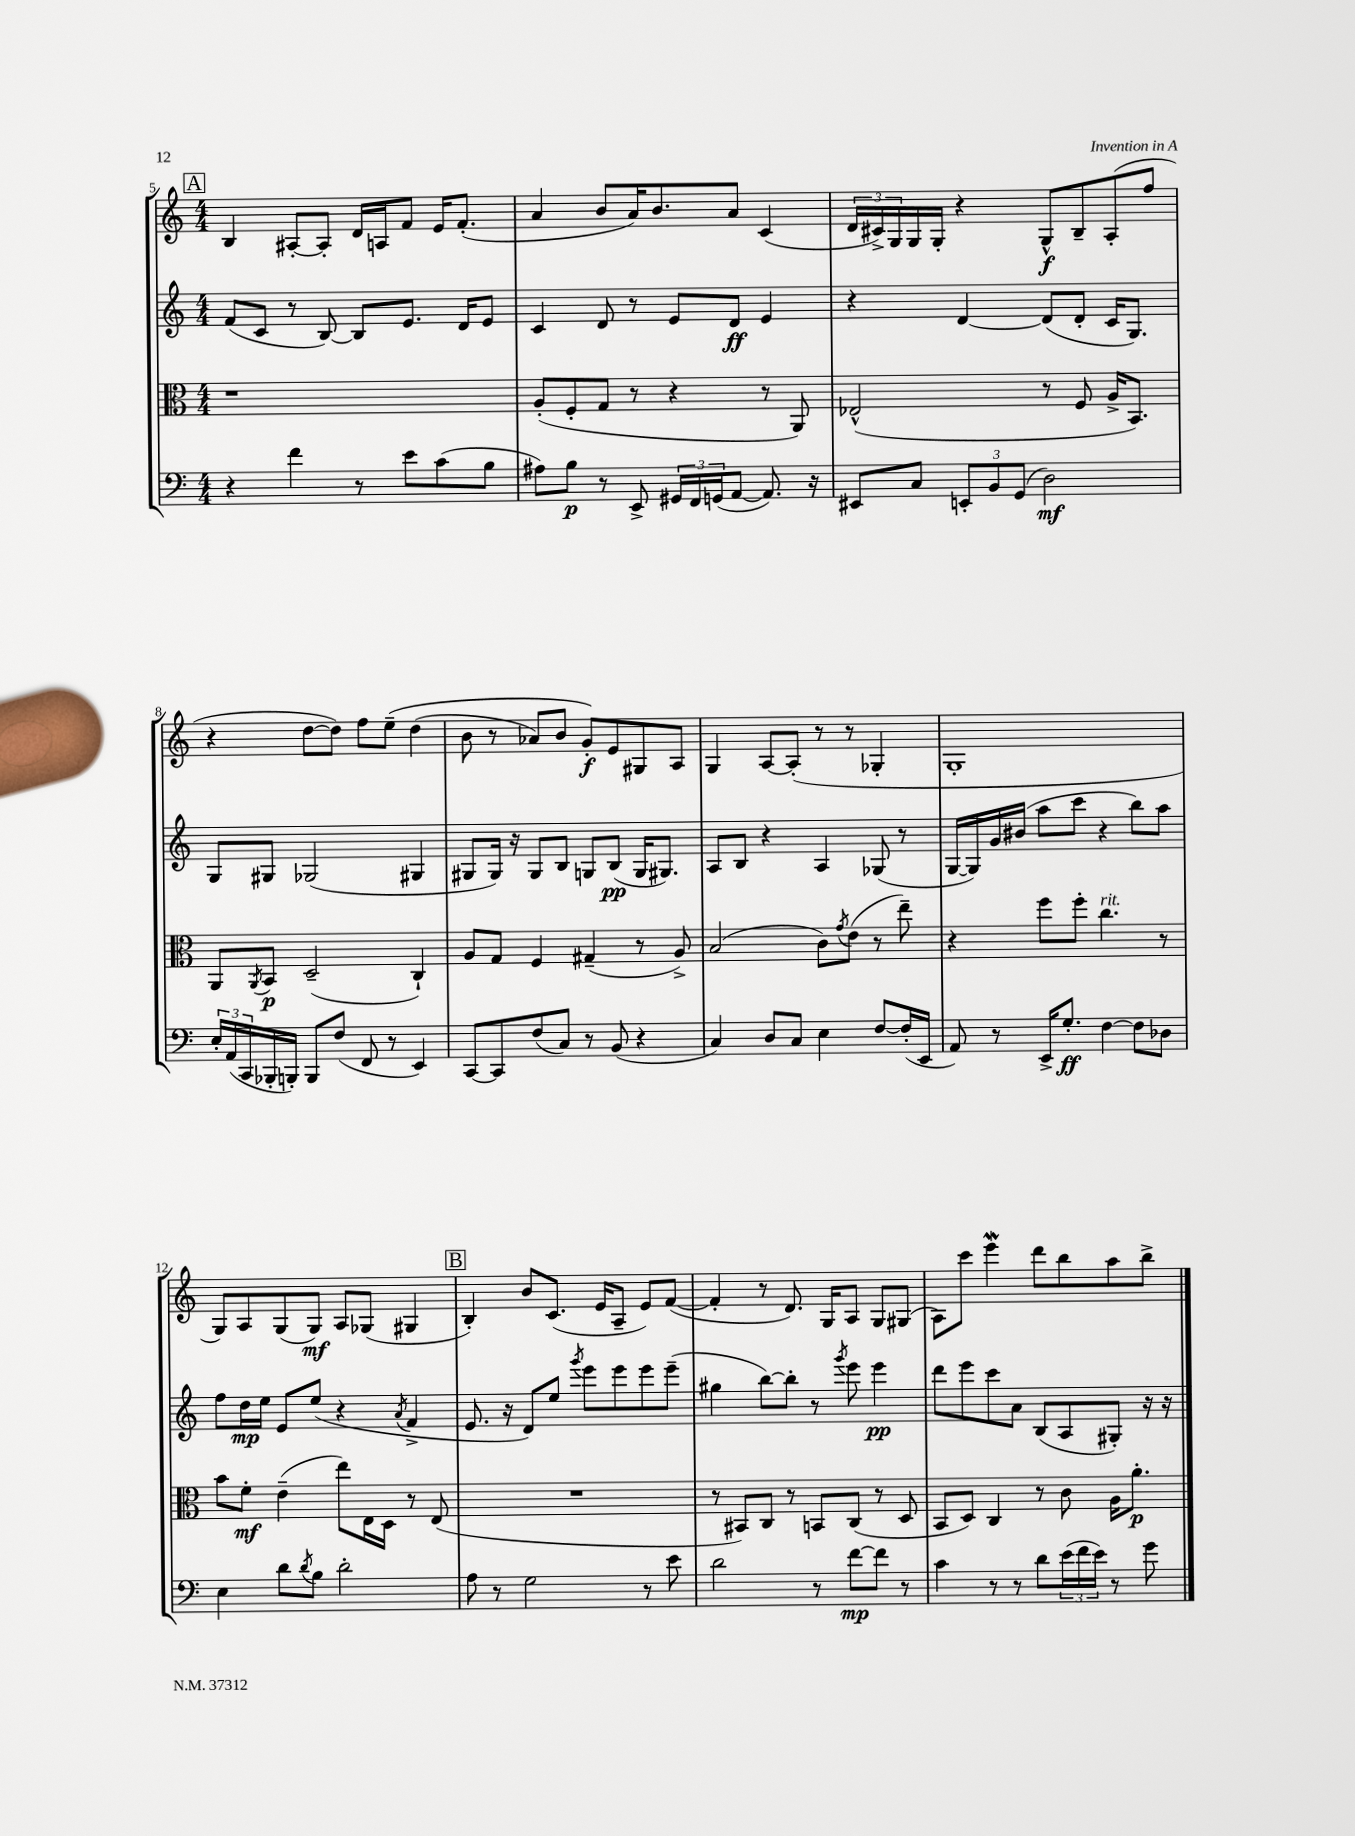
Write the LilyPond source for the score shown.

<<
\new StaffGroup <<
\new Staff = "s0" {
    \clef treble \key c \major \numericTimeSignature \time 4/4
    \mark \markup { \box "A" } b4 ais8~-. ais8-. d'16 a16 f'8 e'16 f'8.-.( |
    a'4 b'8 a'16) b'8. a'8 c'4( |
    \tuplet 3/2 { d'16 cis'16->) g16 } g16 g16-. r4 g8-^\f b8-- a8-.( f''8 |
    r4 d''8~ d''8) f''8 e''8--\( d''4( |
    b'8 r8 aes'8) b'8 g'8-.\f\) e'8 gis8 a8 |
    g4 a8~ a8-.( r8 r8 ges4-. |
    g1-. |
    g8) a8 g8( g8\mf) a8 ges8( gis4 |
    \mark \markup { \box "B" } b4-.) b'8 c'8.( e'16 a8-- e'8) f'8~( |
    f'4-. r8 d'8.) g16 a8 g8 gis8( |
    a8) c'''8 e'''4\mordent d'''8 b''8 a''8 b''8-> \bar "|." |
}
\new Staff = "s1" {
    \clef treble \key c \major \numericTimeSignature \time 4/4
    \mark \markup { \box "A" } f'8( c'8 r8 b8~) b8 e'8. d'16 e'8 |
    c'4 d'8 r8 e'8 d'8\ff e'4 |
    r4 d'4~ d'8( d'8-. c'16 g8.) |
    g8 gis8 ges2( gis4 |
    gis8 gis16) r16 gis8 b8 g8 b8\pp( g16 gis8.) |
    a8 b8 r4 a4 ges8( r8 |
    g16~ g16) g'16 bis'16( a''8 c'''8 r4 b''8) a''8 |
    f''8 d''16\mp e''16 e'8 e''8( r4 \acciaccatura { a'8 } f'4-> |
    \mark \markup { \box "B" } e'8. r16 d'8) e''8 \acciaccatura { g'''8 } e'''8 e'''8 e'''8 e'''8--( |
    gis''4 b''8~) b''8-. r8 \acciaccatura { g'''8 } e'''8 e'''4\pp |
    d'''8 e'''8 c'''8 a'8 b8( a8 gis8-.) r16 r16 \bar "|." |
}
\new Staff = "s2" {
    \clef alto \key c \major \numericTimeSignature \time 4/4
    \mark \markup { \box "A" } r1 |
    a8-.( f8-. g8 r8 r4 r8 a,8) |
    ees2-^( r8 f8 a16-> b,8.) |
    a,8 \acciaccatura { a,8 } b,8\p d2--( c4-!) |
    a8 g8 f4 gis4--( r8 a8->) |
    b2( c'8) \acciaccatura { g'8 } e'8( r8 e''8--) |
    r4 f''8 f''8-. c''4.^\markup { \italic "rit." } r8 |
    b'8 f'8-.\mf e'4--( e''8) e16 d16 r8 e8( |
    \mark \markup { \box "B" } R1 |
    r8 bis,8) c8 r8 b,8 c8( r8 d8 |
    b,8 d8) c4 r8 c'8 a16 a'8.-.\p \bar "|." |
}
\new Staff = "s3" {
    \clef bass \key c \major \numericTimeSignature \time 4/4
    \mark \markup { \box "A" } r4 f'4 r8 e'8 c'8( b8 |
    ais8) b8\p r8 e,8-> \tuplet 3/2 { gis,16 f,16 g,16( } a,8~ a,8.) r16 |
    eis,8 c8 \tuplet 3/2 { e,8-. b,8 g,8( } d2\mf) |
    \tuplet 3/2 { e16-. a,16( c,16 } bes,,16-. b,,16-.) b,,8 f8( f,8 r8 e,4) |
    c,8~ c,8 f8( c8) r8 b,8( r4 |
    c4) d8 c8 e4 f8~ f16-.( e,16 |
    a,8) r8 e,16-> g8.-.\ff f4~ f8 des8 |
    e4 d'8 \acciaccatura { d'8 } b8 d'2-. |
    \mark \markup { \box "B" } a8 r8 g2 r8 e'8 |
    d'2 r8 f'8~\mp f'8 r8 |
    c'4 r8 r8 d'8 \tuplet 3/2 { e'16( f'16 e'16) } r8 g'8 \bar "|." |
}
>>
>>
\layout { \context { \Score currentBarNumber = #5 } }
